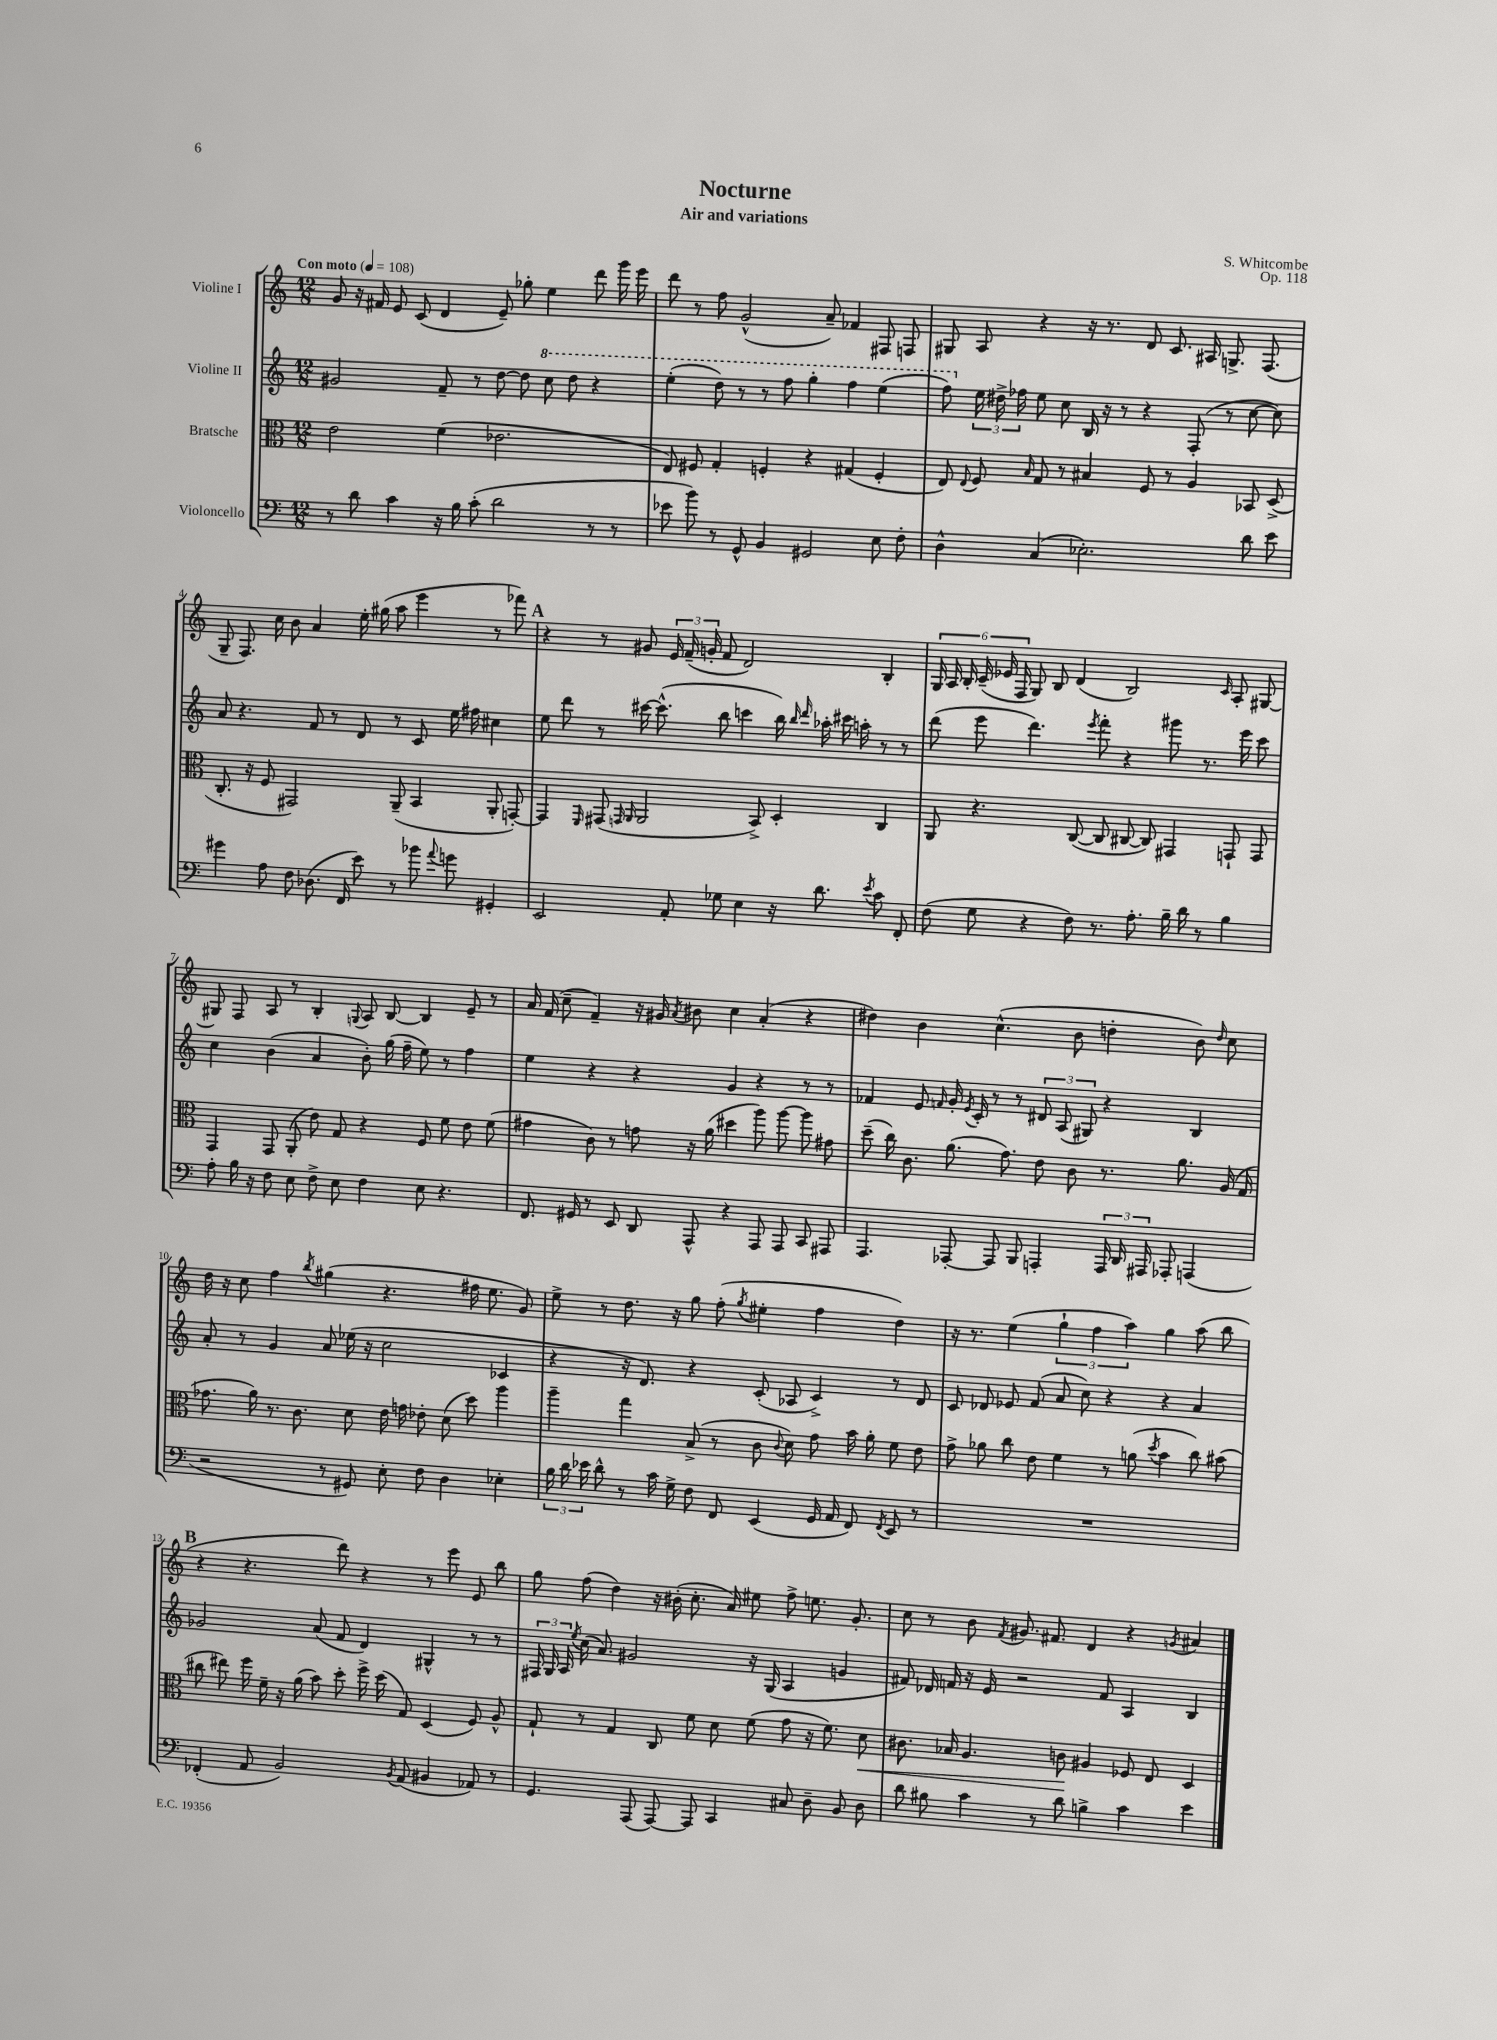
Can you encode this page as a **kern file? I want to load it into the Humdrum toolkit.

**kern	**kern	**dynam	**kern	**kern
*part4	*part3	*part3	*part2	*part1
*staff4	*staff3	*staff3	*staff2	*staff1
*I"Violoncello	*I"Bratsche	*	*I"Violine II	*I"Violine I
*clefF4	*clefC3	*	*clefG2	*clefG2
*k[]	*k[]	*	*k[]	*k[]
*M12/8	*M12/8	*	*M12/8	*M12/8
*MM108	*MM108	*	*MM108	*MM108
=1	=1	=1	=1	=1
!	!	!	!	!LO:TX:a:B:t=Con moto
8r	2e\	.	2g#X/	8g/
8d\	.	.	.	16r
.	.	.	.	16f#X/
4c\	.	.	.	8e/
.	.	.	.	(8c/
16r	(4f\	.	8f~/	4d/
16B\	.	.	.	.
(8c'\	.	.	8r	.
2d\	2.e-X\	.	[8dd\	8e~/)
.	.	.	8dd\]	8gg-X'\
*	*	*	*8va	*
.	.	.	8ccc\	4ee\
.	.	.	8ddd\	.
8r	.	.	4r	8ddd\
8r	.	.	.	16ggg\
.	.	.	.	16eee\
=2	=2	=2	=2	=2
8e-X\	8E/)	.	(4eee'\	8ddd\
8b\)	8F#X/	.	.	8r
8r	4G'/	.	8ddd\)	8ff\
8GG^^/	.	.	8r	(2g^^/
4BB/	4Fn'/	.	8r	.
.	.	.	8fff\	.
2GG#X/	4r	.	4ggg'\	.
.	.	.	.	8a~/)
.	(4G#X/	.	4fff\	4f-X/
8E\	4F'/	.	(4eee\	8F#X/
8F'\	.	.	.	8Fn/
=3	=3	=3	=3	=3
4D^^\	8E/)	.	8fff\)	8G#X/
.	8qqE/	.	.	.
*	*	*	*X8va	*
.	8F/	.	24ee\	8A/
.	.	.	24dd#X^\	.
.	.	.	24ff-X\	.
.	16qqB/	.	.	.
(4C/	8G/	.	8ee\	4r
.	8r	.	8cc\	.
2.E-X'\)	4B#X/	.	16B/	16r
.	.	.	16r	8.r
.	.	.	8r	.
.	8F/	.	4r	8d/
.	8r	.	.	8.c/
.	4A/	.	(8F'/	.
.	.	.	.	16A#X/
.	.	.	8r	8.Gn^/
8d\	8BB-X/	.	[8cc\	.
.	.	.	.	(8.F/
8e\	(8D^/	.	8cc\])	.
!!LO:LB:g=z
=4	=4	=4	=4	=4
4g#X\	8.C'/	.	8a/	8G~/
.	.	.	4.r	8.F/)
.	16r	.	.	.
8A\	8F/	.	.	.
.	.	.	.	16cc\
8F\	2GG#X/)	.	.	8b\
(8.D-X\	.	.	8f/	4a/
.	.	.	8r	.
16FF/	.	.	.	.
8e\)	.	.	8d/	16ee'\
.	.	.	.	(16gg#X\
8r	(8AA~/	.	8r	8aa\
8b-X\	4BB/	.	8c/	4eee\
8qqa/	.	.	.	.
8gn\	.	.	16ee\	.
.	.	.	16ff#X\	.
4GG#X'/	8AA'/	.	4cc#X\	8r
.	[8GGn'/)	.	.	8fff-X\)
!!LO:REH:place=s1:t=A
=5	=5	=5	=5	=5
2EE/	4GG/]	.	8ee\	4r
.	.	.	8ddd\	.
.	16qqFF/	.	.	.
.	(8GG#X/	.	8r	8r
.	16qqGGn/	.	.	.
.	16qqAA/	.	.	.
.	2AA/	.	[16ccc#X\	8g#X/
.	.	.	(8.ccc#^^\]	.
8AA'/	.	.	.	24e/
.	.	.	.	(24f~/
.	.	.	.	24gn'/
8G-X\	.	.	8bb\	8f/
4E\	.	.	4cccn\	2d/)
.	8BB^/)	.	.	.
16r	4D'/	.	16bb\)	.
.	.	.	16qqbb/	.
.	.	.	16qqddd/	.
8.d\	.	.	16aa-X'\	.
.	.	.	16ccc#X\	.
.	.	.	16aan'\	.
8qe/	.	.	.	.
8c\	4C/	.	8r	4B'/
8FF'/	.	.	8r	.
=6	=6	=6	=6	=6
(8F\	8AA/	.	(8ddd\	24G/
.	.	.	.	24A/
.	.	.	.	24B'/
8G\	4.r	.	8eee\	(24c~/
.	.	.	.	24e-X/
.	.	.	.	24F/
4r	.	.	4.ddd\)	8G/)
.	.	.	.	8B/
8F\)	([8C/	.	.	(4d/
.	.	.	8qeee/	.
8.r	8C/]	.	8fff'\	.
.	[8C#X/	.	4r	2B/)
8.A'\	.	.	.	.
.	8C#/])	.	.	.
16B~\	4GG#X/	.	8ggg#X\	.
16d\	.	.	.	.
8r	.	.	8.r	.
.	.	.	.	16qqc/
4B\	8GGn`/	.	.	8A'/
.	.	.	16eee\	.
.	8GG/	.	8ccc\	[8G#X/
!!LO:LB:g=z
=7	=7	=7	=7	=7
8A'\	4GG/	.	4cc\	8G#X/]
16B\	.	.	.	8F/
16r	.	.	.	.
8F\	8GG/	.	(4b\	8A/
8E\	(8AA'/	.	.	8r
8F^\	8e\)	.	4a/	4B'/
8E\	8G/	.	.	.
.	.	.	.	8qqGn/
4F\	4r	.	8b'\)	8A/
.	.	.	(16gg\	[8B/
.	.	.	16ff~\	.
8E\	8F/	.	8ee\)	4B/]
4.r	8f\	.	8r	.
.	8e\	.	4ff\	8e~/
.	(8f\	.	.	8r
=8	=8	=8	=8	=8
8.FF/	4g#X\	.	4ee\	16a/
.	.	.	.	(16f/
.	.	.	.	8cc~\
16GG#X/	.	.	.	.
8r	8c\)	.	4r	4f~/)
8EE/	8r	.	.	.
8DD/	8gn\	.	4r	16r
.	.	.	.	16g#X/
.	.	.	.	8qa/
8AAA^^/	16r	.	.	8b#X\
.	(16a\	.	.	.
4r	4dd#X\	.	4g/	4cc\
8AAA/	8aa\)	.	4r	(4a'/
8AAA/	[8aa\	.	.	.
8CC/	8aa\]	.	8r	4r
8AAA#X/	8g#X\	.	8r	.
=9	=9	=9	=9	=9
4.AAA/	(8dd~\	.	4f-X/	4dd#X\)
.	16cc\)	.	.	.
.	8.c\	.	.	.
.	.	.	8e/	4b\
.	.	.	16qqfn/	.
[8AAA-X'/	(8.a\	.	16g'/	.
.	.	.	8qe/	.
.	.	.	16c'/	.
8AAA-/]	.	.	8r	(4.cc^^\
.	8.g\)	.	.	.
8BBB/	.	.	8r	.
4AAAn'/	8e\	.	12d#X/	.
.	.	.	(12A/	.
.	8c\	.	.	8b\
.	.	.	12G#X/)	.
24AAA/	8.r	.	4r	4ddn'\
24DD/	.	.	.	.
24AAA#X/	.	.	.	.
8AAA-X'/	.	.	.	.
.	8.a\	.	.	.
(4AAAn/	.	.	4B/	8b\)
.	.	.	.	16qqdd/
.	(16A/	.	.	8cc\
.	16G/	.	.	.
!!LO:LB:g=z
=10	=10	=10	=10	=10
2r	8.g-X\	.	8a'/	16dd\
.	.	.	.	16r
.	.	.	8r	8cc\
.	16a\)	.	.	.
.	8.r	.	4g/	4ff\
.	8.c\	.	.	.
.	.	.	.	8qbb/
8r	.	.	8a/	(4gg#X\
8GG#X/)	8d\	.	(16ee-X\	.
.	.	.	16r	.
8E'\	16e\	.	2cc\	4.r
.	16gn\	.	.	.
8F\	8e-X'\	.	.	.
4D\	(8d\	.	.	.
.	8dd\)	.	.	16ff#X\
.	.	.	.	8.ee\
4E-X'\	4aa\	.	4c-X/	.
.	.	.	.	8g/)
=11	=11	=11	=11	=11
24B\	4aa~\	.	4r	8ee^\
24d\	.	.	.	.
24e-X\	.	.	.	.
8d^^\	.	.	.	8r
8r	4gg\	.	16r	8.dd\
.	.	.	8.d/)	.
16c\	.	.	.	.
16G^\	.	.	.	16r
8F\	(8B^/	.	4r	8gg\
8FF/	8r	.	.	(8ff'\
.	.	.	.	8qgg/
(4EE/	8c\	.	(8c'/	4ee#X'\
.	8qqc/	.	.	.
.	8d\)	.	8A-X/	.
16GG/	8g\	.	4c^/)	4ff\
16AA/	.	.	.	.
8FF/)	16b\	.	.	.
.	16a'\	.	.	.
8qFF/	.	.	.	.
8EE/	8f\	.	8r	4dd\)
8r	8e\	.	8d/	.
=12	=12	=12	=12	=12
1.r	8g^\	.	8c/	16r
.	.	.	.	8.r
.	8a-X\	.	8d-X/	.
.	8cc\	.	8e-X/	(4ee\
.	8e\	.	(8f/	.
.	4f\	.	8a/	6gg`\
.	.	.	8cc\)	.
.	.	.	.	6ff\
.	8r	.	4r	.
.	.	.	.	6aa\)
.	(8an\	.	.	.
.	8qdd/	.	.	.
.	4b\	.	4r	4gg\
.	8cc\)	.	4a/	(8aa\
.	(8b#X\	.	.	8bb\
!!LO:LB:g=z
!!LO:REH:place=s1:t=B
=13	=13	=13	=13	=13
(4FF-X'/	8cc#X\	.	2g-X/	4r
.	8ee#X\)	.	.	.
8AA/	16ff\	.	.	4.r
.	16f~\	.	.	.
2BB/)	16r	.	.	.
.	(16a\	.	.	.
.	8b\)	.	(8a/	.
.	8dd'\	.	8f/	8ddd\)
.	16ff^\	.	4d/)	4r
.	(16dd\	.	.	.
8qBB/	.	.	.	.
(8AA/	8G/)	.	.	.
4BB#X/	(4D/	.	4G#X^^/	8r
.	.	.	.	8eee\
8AA-X/)	8F/)	.	8r	8e/
8r	8A^^/	.	8r	8bb\
=14	=14	=14	=14	=14
4.GG/	8G`/	.	24F#X/	8gg\
.	.	.	24G/	.
.	.	.	24A/	.
.	.	.	8qee/	.
.	8r	.	(16cc\	(8ff\
.	.	.	8.a/)	.
.	4G/	.	.	4dd\)
(8AAA/	.	.	2g#X/	.
[8AAA/)	8C/	.	.	16r
.	.	.	.	(16b#X'\
8AAA/]	8f\	.	.	8.cc'\
4CC/	8d\	.	.	.
.	.	.	.	16a/)
.	(8f\	.	16r	8ee#X\
.	.	.	(16G/	.
8C#X/	8g\	.	4A/	8ff^\
8D~\	16r	.	.	8.een\
.	8.f\)	.	.	.
8BB/	.	.	4gn/	.
.	.	.	.	8.g'/
!	!	!LO:HP:b	!	!
8D\	8d\	<	.	.
=15	=15	=15	=15	=15
8d\	8.c#X\	.	8f#X/)	8cc\
8B#X\	.	.	16d-X/	8r
.	16B-X/	.	16fn/	.
4c\	4.A/	.	16r	8b\
.	.	.	16e/	.
.	.	.	.	8qf/
.	.	.	2r	8.g#X/
8r	.	.	.	.
.	.	.	.	8.f#X/
8d\	8cn\	.	.	.
4Bn^\	4A#X/	[	.	4d/
.	.	.	8f/	.
4c\	8F-X/	.	4A/	4r
.	8E/	.	.	.
.	.	.	.	8qgn/
4e\	4D/	.	4B/	4a#X/
==	==	==	==	==
*-	*-	*-	*-	*-
